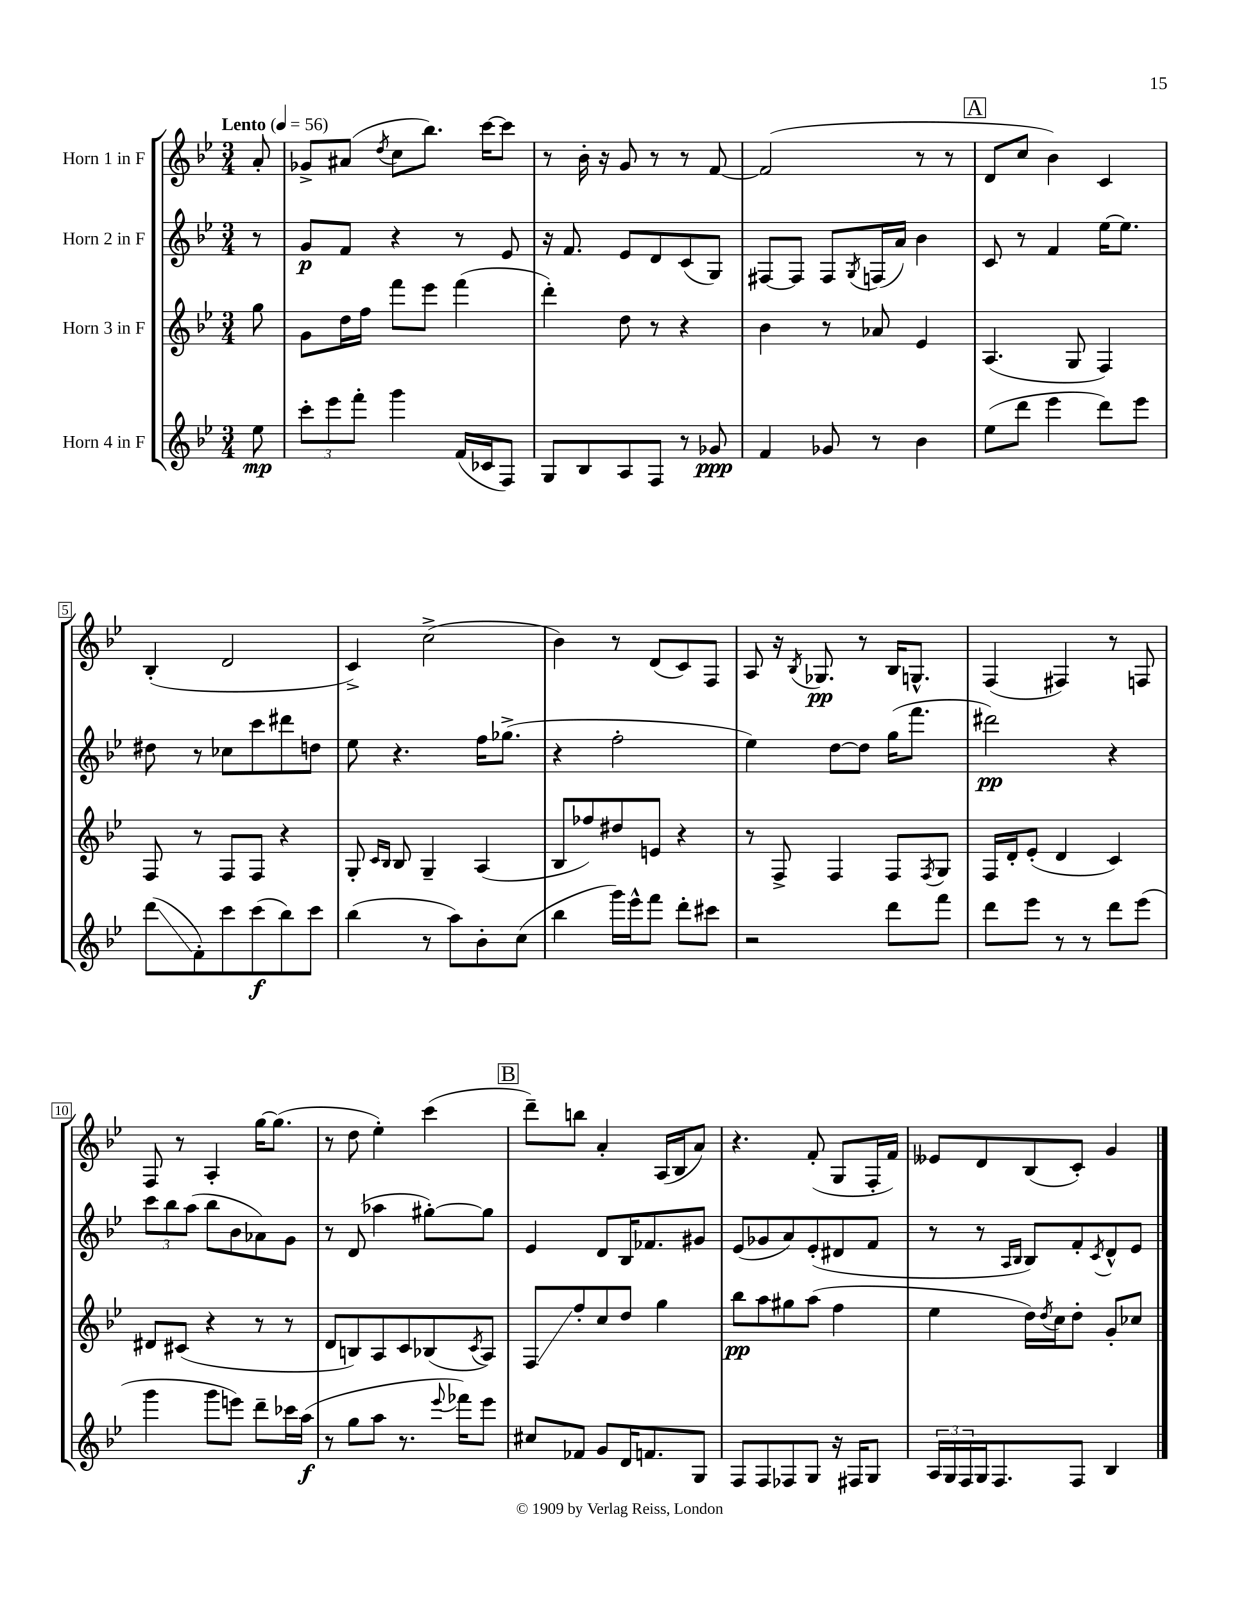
<<
\new StaffGroup <<
\new Staff = "s0" \with { instrumentName = "Horn 1 in F" } {
    \clef treble \key bes \major \numericTimeSignature \time 3/4 \partial 8 \tempo "Lento" 4 = 56
    a'8-. |
    ges'8-> ais'8( \acciaccatura { d''8 } c''8 bes''8.) c'''16~ c'''8 |
    r8 bes'16-. r16 g'8 r8 r8 f'8~ |
    f'2( r8 r8 |
    \mark \markup { \box "A" } d'8 c''8 bes'4) c'4 |
    bes4-.( d'2 |
    c'4->) c''2->( |
    bes'4) r8 d'8( c'8) f8 |
    a8 r16 \acciaccatura { bes8 } ges8.\pp r8 bes16 g8.-^ |
    f4( fis4) r8 f8 |
    f8 r8 a4-. g''16~ g''8.( |
    r8 d''8 ees''4-.) c'''4( |
    \mark \markup { \box "B" } d'''8--) b''8 a'4-. a16( bes16 a'8) |
    r4. f'8-.( g8 f16-. f'16) |
    eeses'8 d'8 bes8( c'8-.) g'4 \bar "|." |
}
\new Staff = "s1" \with { instrumentName = "Horn 2 in F" } {
    \clef treble \key bes \major \numericTimeSignature \time 3/4 \partial 8
    r8 |
    g'8\p f'8 r4 r8 ees'8 |
    r16 f'8. ees'8 d'8 c'8( g8) |
    fis8~ fis8 fis8 \acciaccatura { g8 } f16( a'16) bes'4 |
    \mark \markup { \box "A" } c'8 r8 f'4 ees''16~ ees''8. |
    dis''8 r8 ces''8 c'''8 dis'''8 d''8 |
    ees''8 r4. f''16 ges''8.->( |
    r4 f''2-. |
    ees''4) d''8~ d''8 g''16( f'''8. |
    dis'''2\pp) r4 |
    \tuplet 3/2 { c'''8 bes''8 a''8( } bes''8 bes'8 aes'8) g'8 |
    r8 d'8( aes''4 gis''8~-.) gis''8 |
    \mark \markup { \box "B" } ees'4 d'8 bes16 fes'8. gis'8 |
    ees'8( ges'8 a'8) ees'8-.( dis'8 f'8 |
    r8 r8 \grace { a16 bes16 } bes8) f'8-. \acciaccatura { c'8 } d'8-^ ees'8 \bar "|." |
}
\new Staff = "s2" \with { instrumentName = "Horn 3 in F" } {
    \clef treble \key bes \major \numericTimeSignature \time 3/4 \partial 8
    g''8 |
    g'8 d''16 f''16 f'''8 ees'''8 f'''4( |
    d'''4-.) d''8 r8 r4 |
    bes'4 r8 aes'8 ees'4 |
    \mark \markup { \box "A" } a4.( g8 f4) |
    f8 r8 f8 f8 r4 |
    g8-. \grace { c'16 bes16 } bes8 g4-- a4( |
    bes8 fes''8) dis''8 e'8 r4 |
    r8 f8-> f4 f8 \acciaccatura { f8 } g8 |
    f16 d'16-. ees'8-.( d'4 c'4) |
    dis'8 cis'8( r4 r8 r8 |
    d'8 b8) a8 c'8 bes8( \acciaccatura { c'8 } a8) |
    \mark \markup { \box "B" } f8\glissando f''8-. c''8 d''8 g''4 |
    bes''8\pp a''8 gis''8 a''8( f''4 |
    ees''4 d''16) \acciaccatura { d''8 } c''16 d''8-. g'8-. ces''8 \bar "|." |
}
\new Staff = "s3" \with { instrumentName = "Horn 4 in F" } {
    \clef treble \key bes \major \numericTimeSignature \time 3/4 \partial 8
    ees''8\mp |
    \tuplet 3/2 { c'''8-. ees'''8 f'''8-. } g'''4 f'16( ces'16 f8) |
    g8 bes8 a8 f8 r8 ges'8\ppp |
    f'4 ges'8 r8 bes'4 |
    \mark \markup { \box "A" } ees''8( d'''8 ees'''4 d'''8) ees'''8 |
    d'''8\glissando( f'8-.) c'''8 c'''8\f( bes''8) c'''8 |
    bes''4( r8 a''8) bes'8-. c''8( |
    bes''4 g'''16) ees'''16-^ f'''8 d'''8-. cis'''8 |
    r2 d'''8 f'''8 |
    d'''8 ees'''8 r8 r8 d'''8 ees'''8( |
    g'''4 g'''8 e'''8) d'''8-- ces'''16 a''16\f( |
    r8 g''8 a''8 r8. \appoggiatura { ees'''8 } fes'''16) ees'''8 |
    \mark \markup { \box "B" } cis''8 fes'8 g'8 d'16 f'8. g8 |
    f8 f8 fes8 g8 r16 fis16 g8 |
    \tuplet 3/2 { a16 g16 f16 } g16 f8. f8 bes4 \bar "|." |
}
>>
>>
\layout { \context { \Score \override BarNumber.stencil = #(make-stencil-boxer 0.1 0.3 ly:text-interface::print) } }
